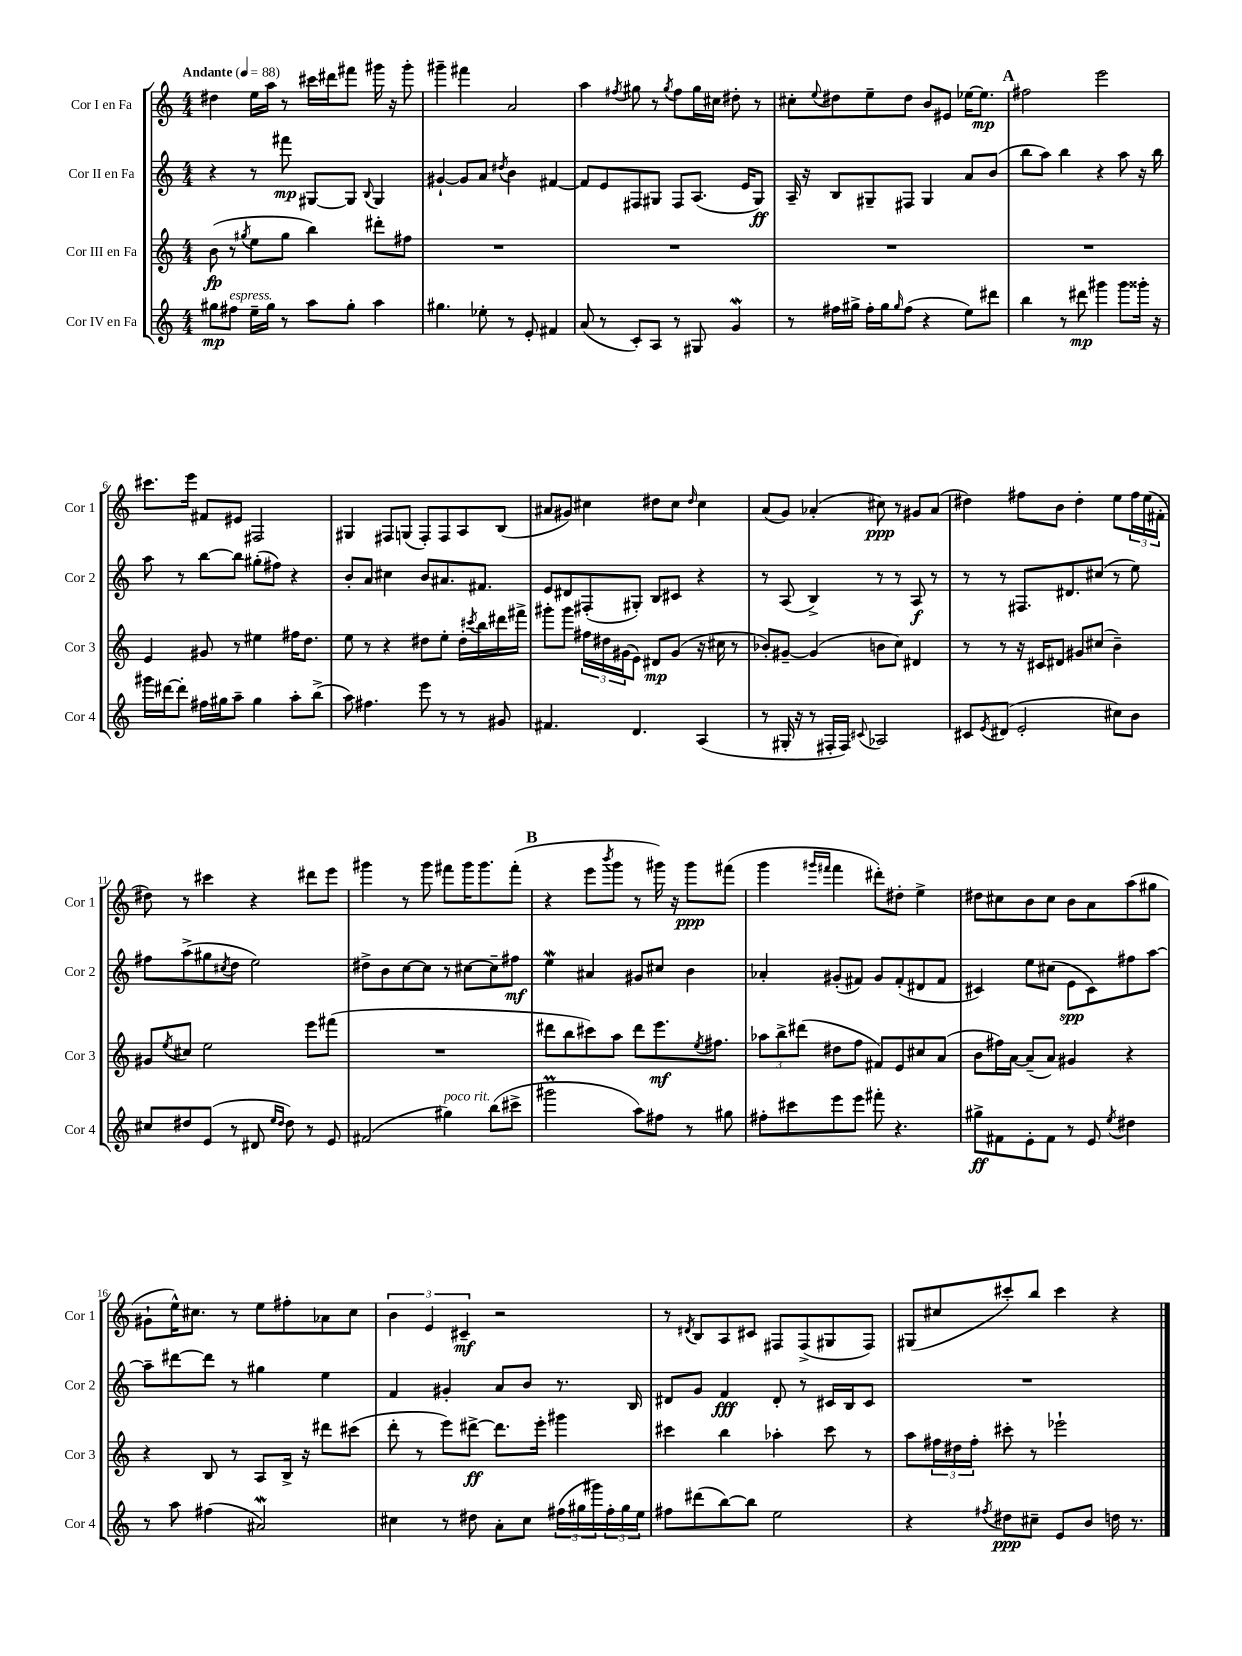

**kern	**dynam	**kern	**dynam	**kern	**dynam	**kern	**dynam
*part4	*part4	*part3	*part3	*part2	*part2	*part1	*part1
*staff4	*staff4	*staff3	*staff3	*staff2	*staff2	*staff1	*staff1
*I"Cor IV en Fa	*	*I"Cor III en Fa	*	*I"Cor II en Fa	*	*I"Cor I en Fa	*
*I'Cor 4	*	*I'Cor 3	*	*I'Cor 2	*	*I'Cor 1	*
*clefG2	*	*clefG2	*	*clefG2	*	*clefG2	*
*k[]	*	*k[]	*	*k[]	*	*k[]	*
*M4/4	*	*M4/4	*	*M4/4	*	*M4/4	*
*MM88	*	*MM88	*	*MM88	*	*MM88	*
=1	=1	=1	=1	=1	=1	=1	=1
!	!	!	!	!	!	!LO:TX:a:B:t=Andante	!
8gg#X\L	mp	(8b\	fp	4r	.	4dd#X\	.
!LO:TX:a:i:t=espress.	!	!	!	!	!	!	!
8ff#X\J	.	8r	.	.	.	.	.
.	.	8qgg#X/	.	.	.	.	.
16ee~\LL	.	8ee\L	.	8r	.	16ee\LL	.
16gg#\JJ	.	.	.	.	.	16aa\JJ	.
8r	.	8gg#\J	.	8fff#X\	mp	8r	.
8aa\L	.	4bb\)	.	[8G#X/L	.	16ccc#X\LL	.
.	.	.	.	.	.	16ddd#X\J	.
8gg#'\J	.	.	.	8G#/J]	.	8fff#X\J	.
.	.	.	.	8qqB/	.	.	.
4aa\	.	8ddd#X'\L	.	4G#/	.	16ggg#X\	.
.	.	.	.	.	.	16r	.
.	.	8ff#X\J	.	.	.	8ggg#'\	.
=2	=2	=2	=2	=2	=2	=2	=2
4.gg#X\	.	1r	.	[4g#X`/	.	4ggg#X~\	.
.	.	.	.	8g#/L]	.	4fff#X\	.
8ee-X'\	.	.	.	8a/J	.	.	.
.	.	.	.	8qdd#X/	.	.	.
8r	.	.	.	4b\	.	2a/	.
8e'/	.	.	.	.	.	.	.
4f#X/	.	.	.	[4f#X/	.	.	.
=3	=3	=3	=3	=3	=3	=3	=3
(8a/	.	1r	.	8f#/L]	.	4aa\	.
8r	.	.	.	8e/	.	.	.
.	.	.	.	.	.	8qff#X/	.
8c'/L)	.	.	.	8F#X/	.	8gg#X\	.
8A/J	.	.	.	8G#X/J	.	8r	.
.	.	.	.	.	.	8qgg#/	.
8r	.	.	.	8F#/L	.	8ff#\L	.
8G#X/	.	.	.	(8.A/J	.	16gg#\L	.
.	.	.	.	.	.	16cc#X\JJ	.
4gW/	.	.	.	.	.	8dd#X'\	.
.	.	.	.	16e/KL	.	.	.
.	.	.	.	8G#/J)	ff	8r	.
=4	=4	=4	=4	=4	=4	=4	=4
8r	.	1r	.	16A~/	.	8cc#X'\L	.
.	.	.	.	16r	.	.	.
.	.	.	.	.	.	8qqee/	.
16ff#X\LL	.	.	.	8B/L	.	8dd#X\	.
16gg#X^\JJ	.	.	.	.	.	.	.
16ff#'\LL	.	.	.	8G#X~/	.	8ee~\	.
16gg#\J	.	.	.	.	.	.	.
16qqgg#/	.	.	.	.	.	.	.
(8ff#\J	.	.	.	8F#X/J	.	8dd#\J	.
4r	.	.	.	4G#/	.	8b/L	.
.	.	.	.	.	.	8e#X/J	.
8ee\L)	.	.	.	8a/L	.	[16ee-X\KL	.
.	.	.	.	.	.	8.ee-\J]	mp
8ddd#X\J	.	.	.	(8b/J	.	.	.
!!LO:REH:place=s1:t=A
=5	=5	=5	=5	=5	=5	=5	=5
4bb\	.	1r	.	8bb\L	.	2ff#X\	.
.	.	.	.	8aa\J)	.	.	.
8r	.	.	.	4bb\	.	.	.
8ddd#X\	mp	.	.	.	.	.	.
4ggg#X\	.	.	.	4r	.	2eee\	.
8ggg#\L	.	.	.	8aa\	.	.	.
16ggg##X'\Jk	.	.	.	16r	.	.	.
16r	.	.	.	16bb\	.	.	.
!!LO:LB:g=z
=6	=6	=6	=6	=6	=6	=6	=6
16ggg#X\LL	.	4e/	.	8aa\	.	8.ccc#X\L	.
[16ddd#X\J	.	.	.	.	.	.	.
8ddd#'\J]	.	.	.	8r	.	.	.
.	.	.	.	.	.	16eee\Jk	.
16ff#X\LL	.	8g#X/	.	[8bb\L	.	8f#X/L	.
16gg#X\J	.	.	.	.	.	.	.
8aa~\J	.	8r	.	8bb\J]	.	8e#X/J	.
4gg#\	.	4ee#X\	.	(8gg#X'\L	.	2F#X/	.
.	.	.	.	8ff#X\J)	.	.	.
8aa'\L	.	16ff#X\KL	.	4r	.	.	.
.	.	8.dd\J	.	.	.	.	.
(8bb^\J	.	.	.	.	.	.	.
=7	=7	=7	=7	=7	=7	=7	=7
8aa\)	.	8ee\	.	8b'/L	.	4G#X/	.
4.ff#X\	.	8r	.	8a/J	.	.	.
.	.	4r	.	4cc#X\	.	8F#X/L	.
.	.	.	.	.	.	(8Gn/J	.
8eee\	.	8dd#X\L	.	8b/L	.	8F#'/L)	.
8r	.	8ee'\J	.	8.a#X/	.	8F#/	.
8r	.	16dd#'\LL	.	.	.	8A/	.
.	.	8qccc#X/	.	.	.	.	.
.	.	16bb\	.	8.f#X/J	.	.	.
8g#X/	.	16ddd#X\	.	.	.	(8B/J	.
.	.	16fff#X^\JJ	.	.	.	.	.
=8	=8	=8	=8	=8	=8	=8	=8
4.f#X/	.	8ggg#X'\L	.	8e/L	.	8a#X/L	.
.	.	8ggg#\J	.	8d#X/	.	8g#X/J)	.
.	.	24ff#X\LL	.	(8F#X'/	.	4cc#X\	.
.	.	24dd#X\	.	.	.	.	.
.	.	(24g#X\J	.	.	.	.	.
4.d/	.	8e\J)	.	8G#X'/J)	.	.	.
.	.	8d#X/L	mp	8B/L	.	8dd#X\L	.
.	.	(8g#/J	.	8c#X/J	.	8cc#\J	.
.	.	.	.	.	.	16qqdd#/	.
(4A/	.	16r	.	4r	.	4cc#\	.
.	.	16cc#X\	.	.	.	.	.
.	.	8r	.	.	.	.	.
=9	=9	=9	=9	=9	=9	=9	=9
8r	.	8b-X'/L)	.	8r	.	(8a/L	.
16G#X'/	.	[8g#X~/J	.	(8A/	.	8g/J)	.
16r	.	.	.	.	.	.	.
8r	.	(4g#/]	.	4B^/)	.	(4a-X'/	.
16F#X'/LL	.	.	.	.	.	.	.
16F#/JJ)	.	.	.	.	.	.	.
8qqc#X/	.	.	.	.	.	.	.
2A-X/	.	8bn\L	.	8r	.	8cc#X\)	ppp
.	.	8cc\J)	.	8r	.	8r	.
.	.	4d#X/	.	8A/	f	8g#X/L	.
.	.	.	.	8r	.	(8a-/J	.
=10	=10	=10	=10	=10	=10	=10	=10
8c#X/L	.	8r	.	8r	.	4dd#X\)	.
8qe/	.	.	.	.	.	.	.
(8d#X/J	.	8r	.	8r	.	.	.
2e'/	.	16r	.	8.F#X/L	.	8ff#X\L	.
.	.	16c#X/KL	.	.	.	.	.
.	.	8d#X/J	.	.	.	8b\J	.
.	.	.	.	8.d#X/	.	.	.
.	.	8g#X/L	.	.	.	4dd#'\	.
.	.	(8cc#X/J	.	(8cc#X/J	.	.	.
8cc#X\L)	.	4b~\)	.	8r	.	8ee\L	.
8b\J	.	.	.	8ee\)	.	24ff#\L	.
.	.	.	.	.	.	(24ee\	.
.	.	.	.	.	.	24f#X'\JJ	.
!!LO:LB:g=z
=11	=11	=11	=11	=11	=11	=11	=11
8cc#X/L	.	8g#X/L	.	8ff#X\L	.	8dd#X\)	.
.	.	8qee/	.	.	.	.	.
8dd#X/	.	8cc#X/J	.	(8aa^\	.	8r	.
(8e/J	.	2ee\	.	8gg#X\	.	4ccc#X\	.
.	.	.	.	8qcc#X/	.	.	.
8r	.	.	.	8dd\J	.	.	.
8d#X/	.	.	.	2ee\)	.	4r	.
16qqee/LL	.	.	.	.	.	.	.
16qqdd#/JJ	.	.	.	.	.	.	.
8dd#\)	.	.	.	.	.	.	.
8r	.	8eee\L	.	.	.	8ddd#X\L	.
8e/	.	(8fff#X\J	.	.	.	8eee\J	.
=12	=12	=12	=12	=12	=12	=12	=12
(2f#X/	.	1r	.	8dd#X^\L	.	4ggg#X\	.
.	.	.	.	8b\	.	.	.
.	.	.	.	[8cc\	.	8r	.
.	.	.	.	8cc\J]	.	8ggg#\	.
!LO:TX:a:i:t=poco rit.	!	!	!	!	!	!	!
4gg#X\)	.	.	.	8r	.	8fff#X\L	.
.	.	.	.	[8cc#X\L	.	16ggg#\K	.
.	.	.	.	.	.	8.ggg#\	.
(8bb\L	.	.	.	8cc#~\]	.	.	.
8ccc#X^\J	.	.	.	8ff#X\J	mf	(8fff#'\J	.
!!LO:REH:place=s1:t=B
=13	=13	=13	=13	=13	=13	=13	=13
2ggg#Xm\	.	8ddd#X\L	.	4eeW\	.	4r	.
.	.	8bb\	.	.	.	.	.
.	.	8ccc#X\)	.	4a#X/	.	8eee\L	.
.	.	.	.	.	.	8qbbb/	.
.	.	8aa\J	.	.	.	8ggg\J	.
8aa\L)	.	8ddd#\L	.	8g#X/L	.	8r	.
8ff#X\J	.	8.eee\	mf	8cc#X/J	.	16ggg#X\)	.
.	.	.	.	.	.	16r	.
8r	.	.	.	4b\	.	8ggg#\L	ppp
.	.	8qee/	.	.	.	.	.
.	.	8.ff#X\J	.	.	.	.	.
8gg#X\	.	.	.	.	.	(8fff#X\J	.
=14	=14	=14	=14	=14	=14	=14	=14
8ff#X'\L	.	12aa-X\L	.	4a-X'/	.	4ggg\	.
.	.	12bb^\	.	.	.	.	.
8ccc#X\	.	.	.	.	.	.	.
.	.	(12ddd#X\J	.	.	.	.	.
.	.	.	.	.	.	16qqggg#X/LL	.
.	.	.	.	.	.	16qqfff#X/JJ	.
8eee\	.	8dd#X\L	.	(8g#X'/L	.	4fff#\	.
8eee\J	.	8ff\J	.	8f#X/J)	.	.	.
8fff#X'\	.	8f#X/L)	.	8g#/L	.	8ddd#X'\L)	.
4.r	.	8e/	.	(8f#'/	.	8dd#X'\J	.
.	.	8cc#X/	.	8d#X/	.	4ee^\	.
.	.	(8a/J	.	8f#/J	.	.	.
=15	=15	=15	=15	=15	=15	=15	=15
8gg#X^\L	ff	8b\L	.	4c#X/)	.	8dd#X\L	.
8f#X\	.	16ff#X\L)	.	.	.	8cc#X\	.
.	.	[16a\JJ	.	.	.	.	.
8e'\	.	(8a~/L]	.	8ee\L	.	8b\	.
8f#\J	.	8a/J)	.	(8cc#X\J	.	8cc#\J	.
8r	.	4g#X/	.	8e\L	spp	8b\L	.
8e/	.	.	.	8c#\)	.	8a\	.
8qee/	.	.	.	.	.	.	.
4dd#X\	.	4r	.	8ff#X\	.	(8aa\	.
.	.	.	.	[8aa\J	.	8gg#X\J	.
!!LO:LB:g=z
=16	=16	=16	=16	=16	=16	=16	=16
8r	.	4r	.	8aa~\L]	.	8g#X`\L	.
8aa\	.	.	.	[8ddd#X\	.	16ee^^\K)	.
.	.	.	.	.	.	8.cc#X\J	.
(4ff#X\	.	8B/	.	8ddd#\J]	.	.	.
.	.	8r	.	8r	.	8r	.
2a#XW/)	.	8A/L	.	4gg#X\	.	8ee\L	.
.	.	16B^/Jk	.	.	.	8ff#X'\	.
.	.	16r	.	.	.	.	.
.	.	8ddd#X\L	.	4ee\	.	8a-X\	.
.	.	(8ccc#X\J	.	.	.	8cc#\J	.
=17	=17	=17	=17	=17	=17	=17	=17
4cc#X\	.	8ddd'\	.	4f/	.	6b\	.
.	.	8r	.	.	.	.	.
.	.	.	.	.	.	6e/	.
8r	.	8eee\L)	.	4g#X'/	.	.	.
.	.	.	.	.	.	6c#X~/	mf
8dd#X\	.	[8ddd#X^\J	ff	.	.	.	.
8a'\L	.	8.ddd#\L]	.	8a/L	.	2r	.
8cc#\J	.	.	.	8b/J	.	.	.
.	.	16eee'\Jk	.	.	.	.	.
(24ff#X\LL	.	4ggg#X\	.	8.r	.	.	.
24gg#X\	.	.	.	.	.	.	.
24ggg#X\)	.	.	.	.	.	.	.
24ff#'\	.	.	.	.	.	.	.
24gg#\	.	.	.	.	.	.	.
.	.	.	.	16B/	.	.	.
24ee\JJ	.	.	.	.	.	.	.
=18	=18	=18	=18	=18	=18	=18	=18
8ff#X\L	.	4ccc#X\	.	8d#X/L	.	8r	.
.	.	.	.	.	.	8qd#X/	.
(8ddd#X\	.	.	.	8g/J	.	8B/L	.
[8bb\)	.	4bb\	.	4f/	fff	8A/	.
8bb\J]	.	.	.	.	.	8c#X/J	.
2ee\	.	4aa-X'\	.	8d#'/	.	8F#X/L	.
.	.	.	.	8r	.	(8F#^/	.
.	.	8ccc#\	.	16c#X/LL	.	8G#X/	.
.	.	.	.	16B/J	.	.	.
.	.	8r	.	8c#/J	.	8F#/J)	.
=19	=19	=19	=19	=19	=19	=19	=19
4r	.	8aa\L	.	1r	.	(8G#X/L	.
.	.	24ff#X\L	.	.	.	8cc#X/	.
.	.	24dd#X\	.	.	.	.	.
.	.	24ff#'\JJ	.	.	.	.	.
8qff#X/	.	.	.	.	.	.	.
8dd#X\L	ppp	8ccc#X'\	.	.	.	8ccc#X'/)	.
8cc#X~\J	.	8r	.	.	.	8bb/J	.
8e/L	.	2eee-X`\	.	.	.	4ccc#\	.
8b/J	.	.	.	.	.	.	.
16ddn\	.	.	.	.	.	4r	.
8.r	.	.	.	.	.	.	.
==	==	==	==	==	==	==	==
*-	*-	*-	*-	*-	*-	*-	*-
